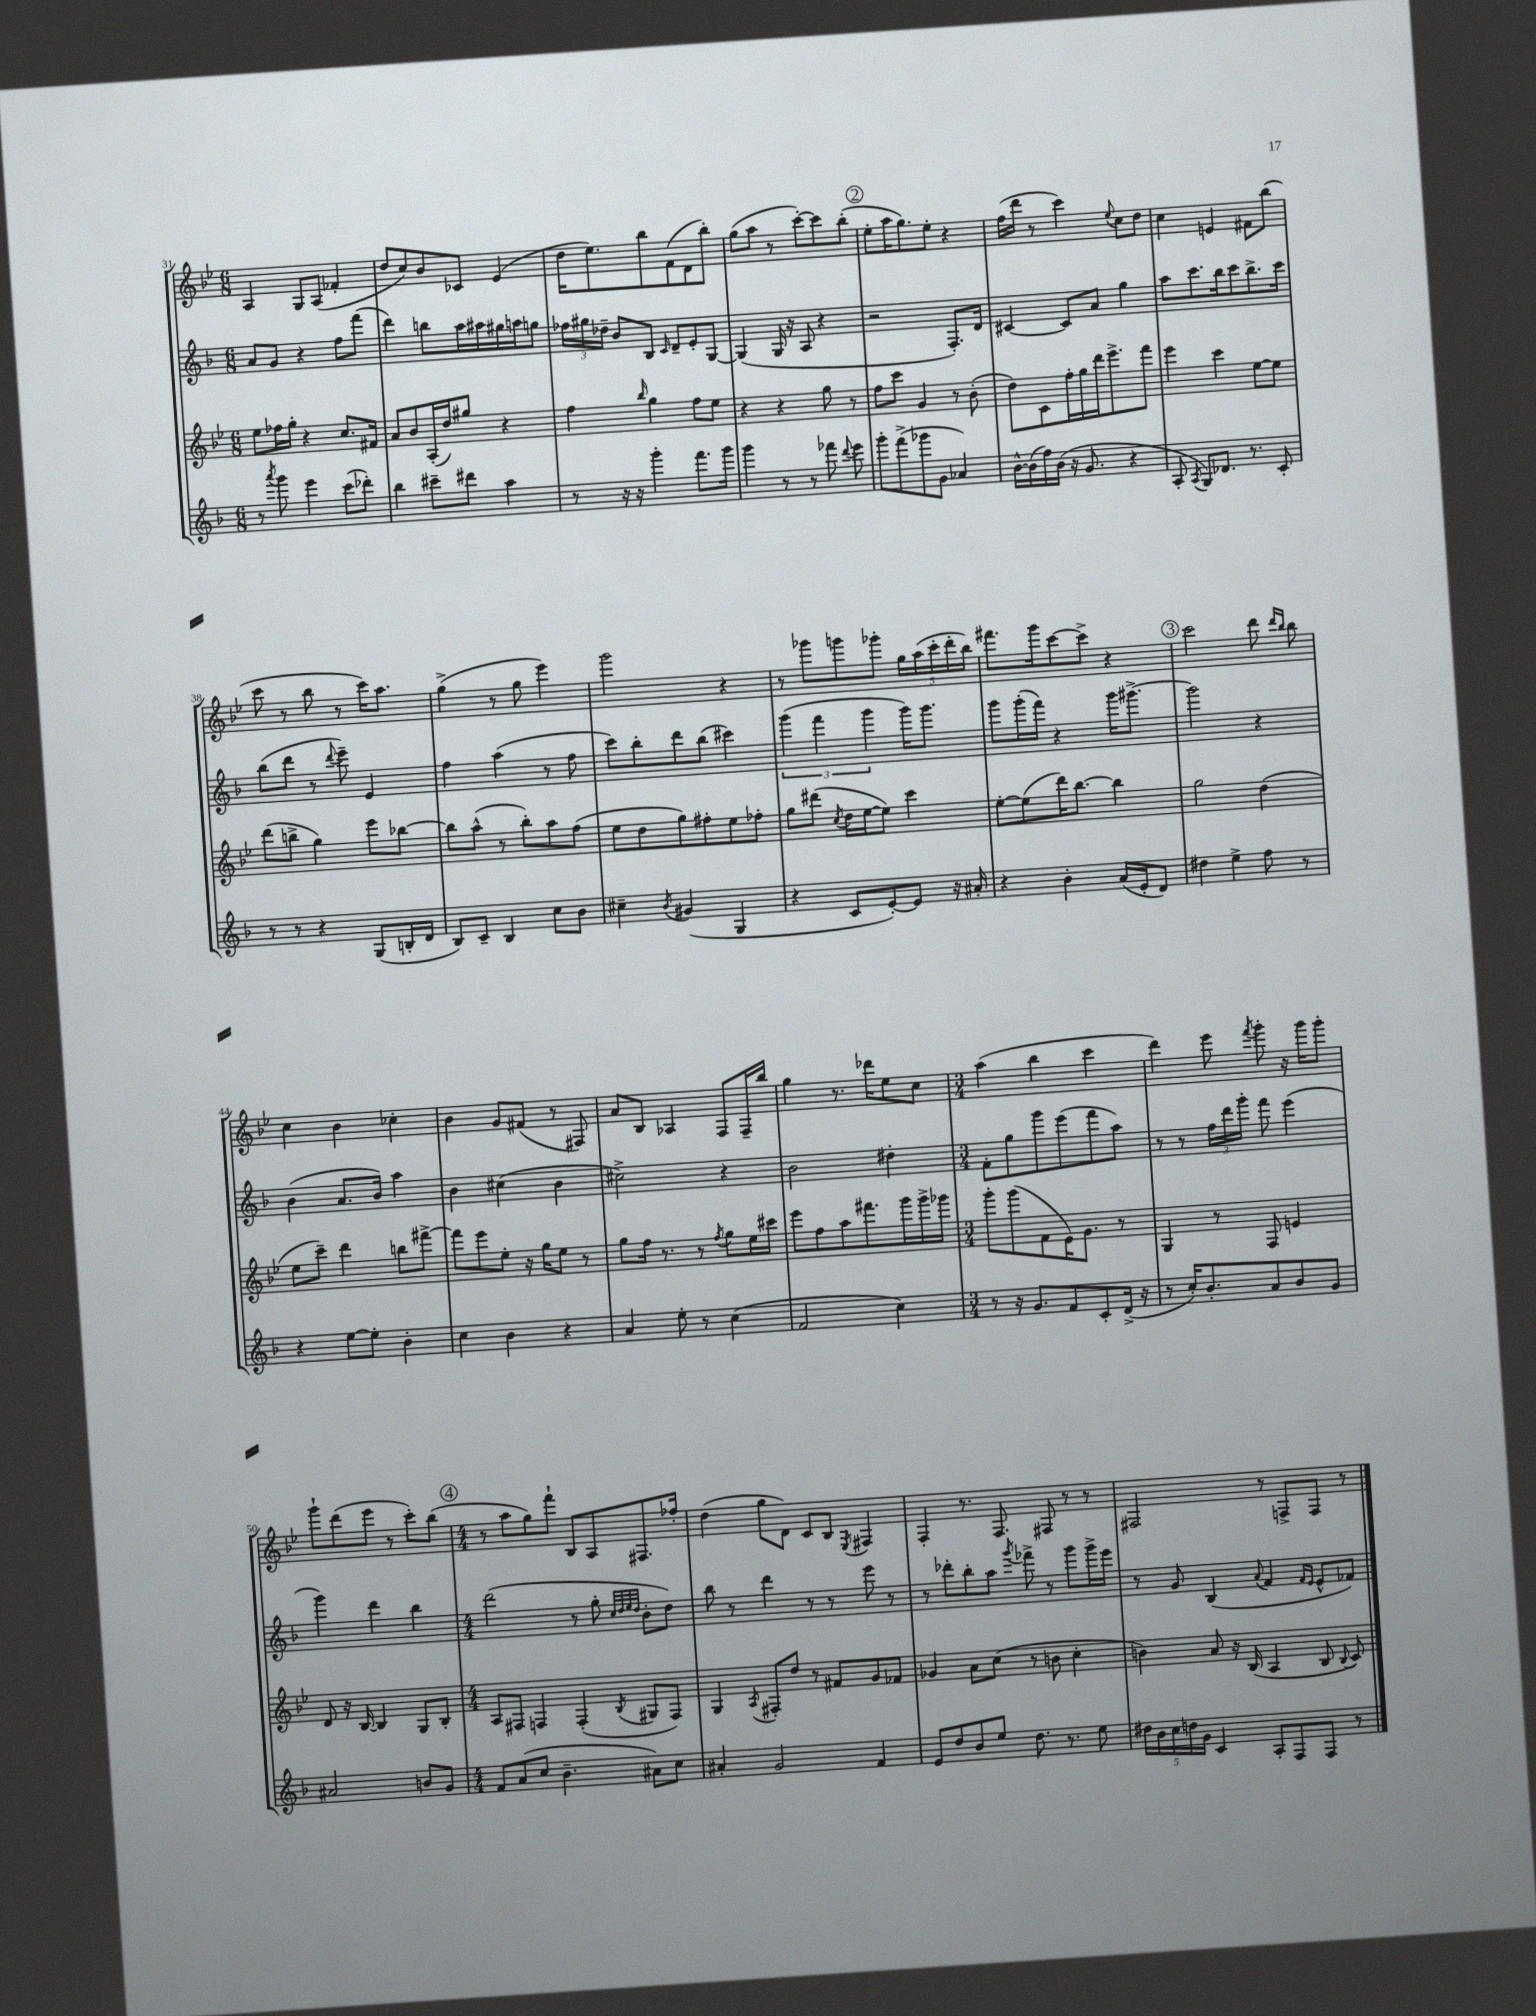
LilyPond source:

<<
\new StaffGroup <<
\new Staff = "s0" {
    \clef treble \key bes \major \numericTimeSignature \time 6/8
    \autoBeamOff a4 g8[ a8]( fes'4-. |
    d''8[ c''8) bes'8 ces'8] ees'4( |
    d''16[ ees''8.) bes''8 f'8( d'8 bes''8]-.) |
    g''8[( a''8] r8 c'''8[~-.) c'''8 bes''8]-.( |
    \mark \markup { \circle "2" } ees''8[-. a''16 g''8.) ees''8]-. r4 |
    f''16[( d'''16] r8 c'''4) \appoggiatura { ees''8 } c''8[ d''8] |
    c''4 e'4 fis'8[ bes''8]( |
    c'''8 r8 bes''8 r8 c'''16[) a''8.] |
    g''4->( r8 g''8 ees'''4) |
    g'''2 r4 |
    r8 ges'''8[ g'''8 ges'''8]-. \tuplet 5/4 { g''16[ a''16( c'''16-. d'''16-. bes''16]) } |
    fis'''8.[ g'''16 c'''8~ c'''8]-> r4 |
    \mark \markup { \circle "3" } c'''2 d'''8 \grace { d'''16[ bes''16] } bes''8 |
    c''4 bes'4 ces''4-. |
    bes'4 g'8[ fis'8]( r8 fis8) |
    a'8[ bes8] aes4 f8[ f16-- bes''16] |
    g''4 r8. des'''16[ ees''8 c''8] |
    \numericTimeSignature \time 3/4 a''4( bes''4 c'''4 |
    d'''4) ees'''8 \acciaccatura { f'''8 } g'''8-. r16 g'''16[ g'''8]-. |
    g'''8[-! d'''8( ees'''8] r8 c'''8[-.) bes''8]( |
    \mark \markup { \circle "4" } \numericTimeSignature \time 4/4 r8 a''8[ g''8) f'''8]-! bes8[ a8 fis8. fes''16]-. |
    d''4( g''8[ d'8]) c'8[ bes8] \acciaccatura { ees8 } fis4 |
    f4-. r8. f8. fis8 r8 r8 |
    fis2 r8 f8[-> f8] r8 \bar "|." |
}
\new Staff = "s1" {
    \clef treble \key f \major \numericTimeSignature \time 6/8
    \autoBeamOff a'8[ g'8] r4 f''8[ f'''8]( |
    d'''4) b''8[ a''16 ais''16 gis''16 a''16 g''8] |
    \tuplet 3/2 { fes''16[ gis''16 des''16]-- } bes'8[ bes8] \grace { c'16 } d'8[-- e'8-. g8]~ |
    g4( g16 r16 a8 r4 |
    \mark \markup { \circle "2" } r2 f8.[-.) d'16] |
    cis'4~ cis'8[ a'8] g''4 |
    a''8[ c'''8. bes''16 c'''8 bes''8.-> c'''16] |
    bes''8[( d'''8] r8 \appoggiatura { d'''8 } e'''8--) e'4 |
    f''4 a''4( r8 f''8 |
    c'''8[) bes''8-. d'''8 bes''8]( cis'''4) |
    \tuplet 3/2 { g'''4( f'''4 g'''4 } g'''16[) g'''8.] |
    g'''8[ g'''16-.( f'''16]) r4 g'''16[ gis'''8.]~-> |
    \mark \markup { \circle "3" } gis'''2 r4 |
    bes'4( a'8.[ bes'16]) a''4 |
    bes'4 cis''4( bes'4 |
    cis''2->) r4 |
    bes'2 dis''4-. |
    \numericTimeSignature \time 3/4 f'8[-. g''8 g'''8 e'''8( f'''8 a''8]) |
    r8 r8 \tuplet 3/2 { f''16[ d'''16 g'''16]-. } f'''8 e'''4( |
    g'''4) d'''4 bes''4 |
    \mark \markup { \circle "4" } \numericTimeSignature \time 4/4 d'''2( r8 g''8-. \grace { c''32[ d''32 e''32 d''32] } bes'8[-. d''8]) |
    bes''8 r8 d'''4 r8 r8 e'''8 r8 |
    r8 des'''8[-. bes''8-. a''8] \acciaccatura { g'''8 } fes'''8-> r8 g'''8[ g'''16-> e'''16] |
    r8 g'8 bes4( \appoggiatura { a'8 } f'4 \grace { f'16[ e'16] } e'8[-^ fes'8]) \bar "|." |
}
\new Staff = "s2" {
    \clef treble \key bes \major \numericTimeSignature \time 6/8
    \autoBeamOff ees''8[ fes''16 g''16]-. r4 c''8.[ fis'16] |
    a'8[ bes'8 a16-.( d''16) gis''8] r4 |
    f''4 \grace { bes''16 } g''4 f''8[ ees''8] |
    r4 r4 g''8 r8 |
    \mark \markup { \circle "2" } f''8[ c'''8] g'4 r8 bes'8-.( |
    d''8[) c'8 f''16-. g''16 d'''16 ees'''8.-> f'''8] |
    ees'''4 c'''4 ees''8[~ ees''8] |
    d'''8[( b''8]-> g''4) ees'''8[ bes''8]~ |
    bes''8[ a''8]-^( r8 bes''8[-.) a''8 f''8]( |
    ees''8[ d''8 g''8) fis''8-. ees''8 fes''8]-. |
    g''8[ dis'''8]( \acciaccatura { c''8 } d''16[ ees''16~ ees''8]) c'''4 |
    ees''8[~-. ees''8( d'''16) bes''8.]~ bes''4 |
    \mark \markup { \circle "3" } g''2 d''4( |
    ees''8[ c'''8]--) d'''4 b''8[ fis'''8]~-> |
    fis'''8[ ees'''8 ees''8]-. r16 g''16[ ees''8] r8 |
    g''8[ f''16] r8. r8 \acciaccatura { f''8 } g''8[ ees''16 cis'''16] |
    ees'''8[ f''8 a''8 fis'''8. g'''16 g'''16-> ges'''16] |
    \numericTimeSignature \time 3/4 g'''8[-. g'''8( f'8 ees'16) g'8.] r8 |
    g4 r8 f8 e'4 |
    d'8 r16 bes16~ bes4 g8[ bes8]-. |
    \mark \markup { \circle "4" } \numericTimeSignature \time 4/4 a8[ fis8] f4 f4-.( \acciaccatura { bes8 } gis8[ f8]) |
    g4 \acciaccatura { a8 } fis8[-. d''8] r8 fis'8[ g'8 fes'8] |
    ges'4 a'8[ c''8]( r8 b'8 c''4-. |
    b'4) a'8 r16 bes16( a4 bes8 \appoggiatura { bes8 } c'8) \bar "|." |
}
\new Staff = "s3" {
    \clef treble \key f \major \numericTimeSignature \time 6/8
    \autoBeamOff r8 \acciaccatura { a'''8 } g'''8 e'''4 c'''8[( des'''8]-.) |
    bes''4 cis'''8[-- dis'''8] a''4 |
    r8 r16 r16 g'''4-. f'''8.[ g'''16] |
    g'''4 r8 r8 fes'''8 \appoggiatura { d'''8 } e'''8 |
    \mark \markup { \circle "2" } g'''8[-. f'''8->( ges'''8 g'8] aes'4) |
    bes'16[~-^ bes'16( f''16) bes'16]( r16 g'8. r4 |
    a8-. \acciaccatura { a8 } g8[) des'8.] r8. c'8-. |
    r8 r8 r4 g8[( b16-. d'16] |
    bes8[) c'8]-- bes4 c''8[ bes'8] |
    cis''4-- \acciaccatura { bes'8 } gis'4( g4 |
    r4 c'8[ e'8~-.) e'8] r16 ais'16-. |
    r4 bes'4-. a'16[( e'16-. d'8]) |
    \mark \markup { \circle "3" } dis''4 e''4-> f''8 r8 |
    r4 e''8[~ e''8]-. bes'4-. |
    c''4 bes'4 r4 |
    a'4 e''8-. r8 c''4( |
    f'2 c''4) |
    \numericTimeSignature \time 3/4 r8 r16 g'8.[ f'8 c'8-. d'16]->( r16 |
    r8 c''16[-.) bes'8.-. a'8 bes'8 g'8] |
    ais'2 b'8[ g'8] |
    \mark \markup { \circle "4" } \numericTimeSignature \time 4/4 f'8[ a'8( c''8] bes'4.-- ais'8[) c''8] |
    ais'4-. g'2 f'4 |
    e'8[ d''8 bes'8 e''8] d''8. r8. e''8 |
    \tuplet 5/4 { dis''16[ bes'16 c''16 d''16 g'16] } c'4 a8[-. f8 f8] r8 \bar "|." |
}
>>
>>
\layout { \context { \Score currentBarNumber = #31 } }
